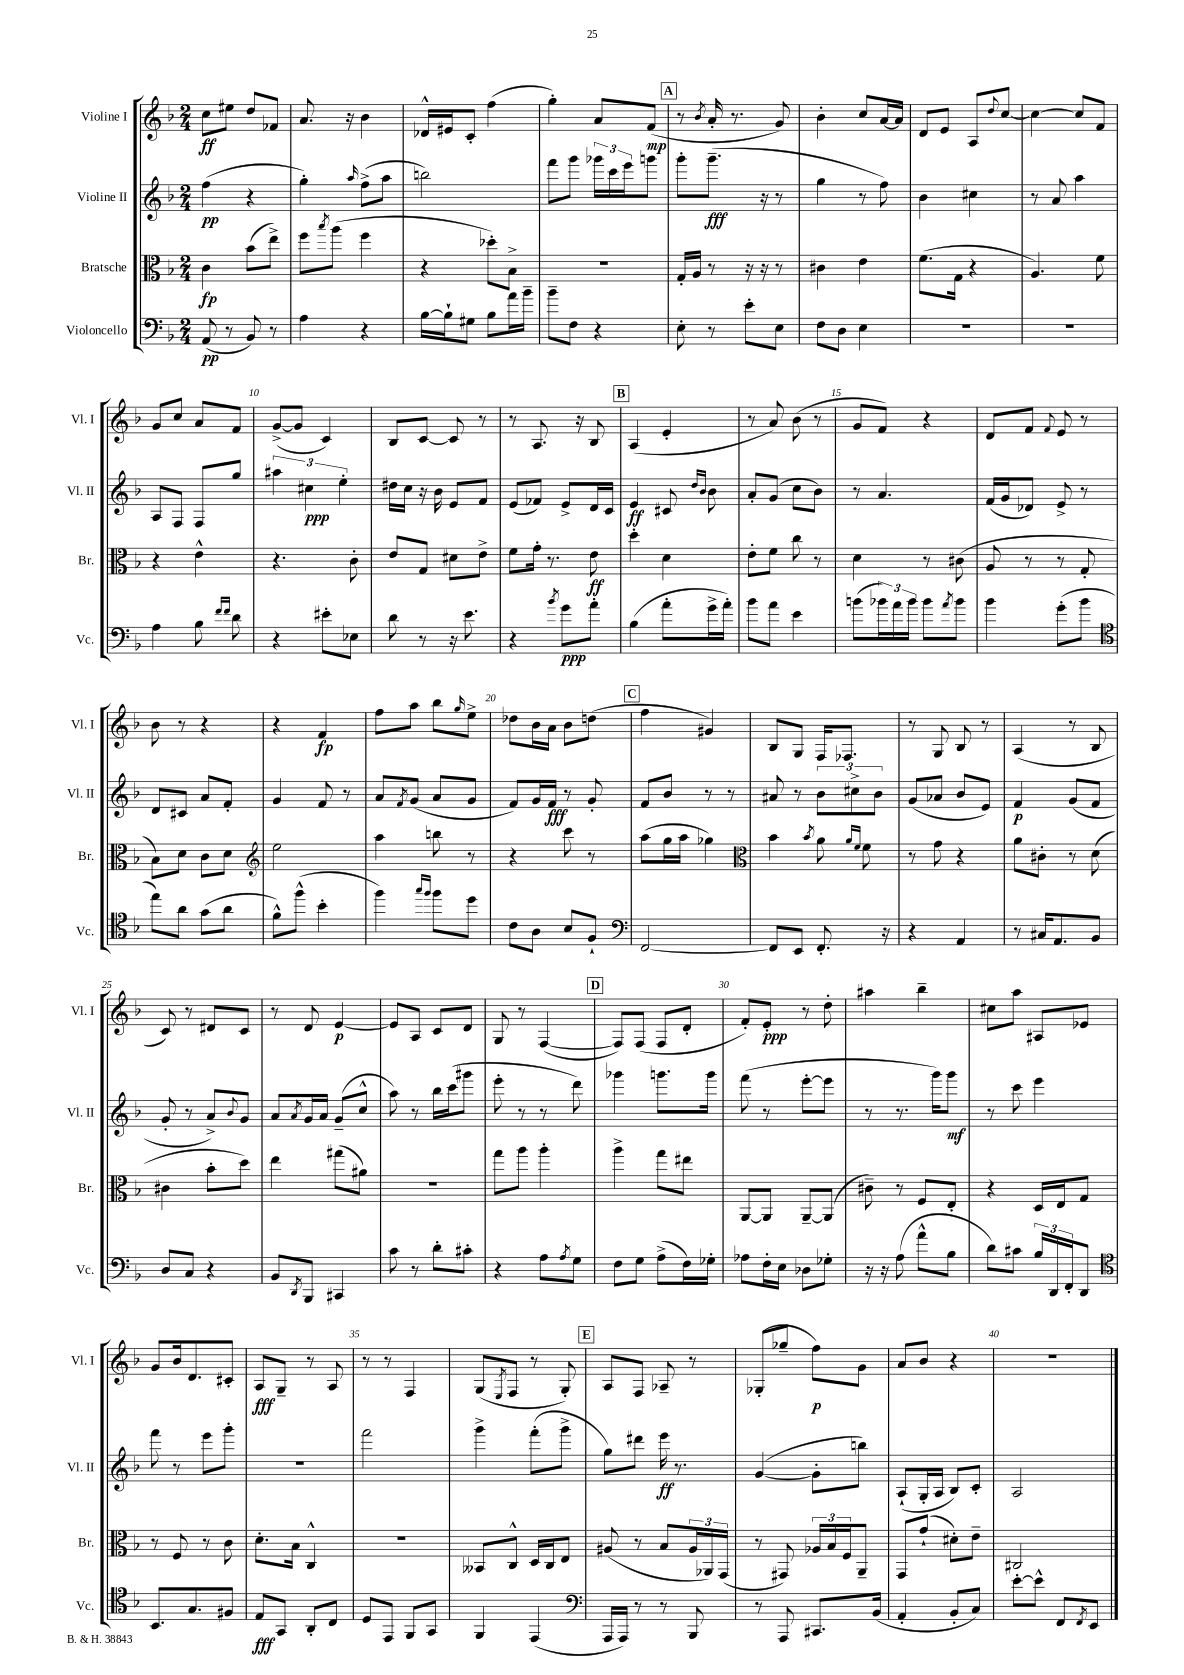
<<
\new StaffGroup <<
\new Staff = "s0" \with { instrumentName = "Violine I" shortInstrumentName = "Vl. I" } {
    \clef treble \key f \major \numericTimeSignature \time 2/4
    c''8\ff eis''8 d''8 fes'8 |
    a'8. r16 bes'4 |
    des'16-^ eis'16 c'8-. f''4( |
    g''4-.) a'8 f'8\mp( |
    \mark \markup { \box "A" } r8 \acciaccatura { bes'8 } a'16-. r8. g'8) |
    bes'4-. c''8 a'16~ a'16 |
    d'8 e'8 a8 \appoggiatura { d''8 } c''8~ |
    c''4~ c''8 f'8 |
    g'8 c''8 a'8 f'8 |
    g'8~->( g'8 c'4) |
    bes8 c'8~ c'8 r8 |
    r8 a8. r16 bes8 |
    \mark \markup { \box "B" } a4( e'4-. |
    r8 a'8) bes'8( r8 |
    g'8 f'8) r4 |
    d'8 f'8 \appoggiatura { f'8 } e'8 r8 |
    bes'8 r8 r4 |
    r4 f'4\fp |
    f''8 a''8 bes''8 \grace { g''16 } e''8-> |
    des''8 bes'16 a'16 bes'8 d''8( |
    \mark \markup { \box "C" } f''4 gis'4) |
    bes8 g8 f16 fes8. |
    r8 g8 bes8 r8 |
    a4( r8 bes8 |
    c'8) r8 dis'8 c'8 |
    r8 d'8 e'4~\p |
    e'8 a8 c'8 d'8 |
    g8 r8 f4~( |
    \mark \markup { \box "D" } f8) f8( f8 d'8-. |
    f'8-.) e'8-.\ppp r8 d''8-. |
    ais''4 bes''4-- |
    cis''8 a''8 ais8 ees'8 |
    g'8 bes'16 d'8. cis'8-. |
    a8\fff g8-- r8 a8 |
    r8 r8 f4 |
    g8( \acciaccatura { e8 } f8 r8 g8-.) |
    \mark \markup { \box "E" } a8 f8 aes8-- r8 |
    ges8-.( ges''8-- f''8\p) g'8 |
    a'8 bes'8 r4 |
    R2 \bar "|." |
}
\new Staff = "s1" \with { instrumentName = "Violine II" shortInstrumentName = "Vl. II" } {
    \clef treble \key f \major \numericTimeSignature \time 2/4
    f''4\pp( r4 |
    g''4-.) \grace { a''16 } f''8->( a''8 |
    b''2) |
    f'''8 g'''8 \tuplet 3/2 { ges'''16 c'''16 e'''16 } g'''8 |
    \mark \markup { \box "A" } g'''8-. g'''8.--\fff( r16 r8 |
    g''4 r8 f''8) |
    bes'4 cis''4 |
    r8 a'8 a''4 |
    a8 f8 f8 g''8 |
    \tuplet 3/2 { ais''4 cis''4\ppp e''4-. } |
    dis''16 c''16 r16 bes'16 e'8 f'8 |
    e'8( fes'8) e'8-> d'16 c'16 |
    \mark \markup { \box "B" } e'4\ff cis'8 \grace { d''16 bes'16 } bes'8 |
    a'8-. g'8( c''8 bes'8) |
    r8 a'4. |
    f'16( g'16 des'8) e'8-> r8 |
    d'8 cis'8 a'8 f'8-. |
    g'4 f'8 r8 |
    a'8 \acciaccatura { f'8 } g'8( a'8 g'8 |
    f'8) g'16 f'16\fff r8 g'8-. |
    \mark \markup { \box "C" } f'8 bes'8 r8 r8 |
    ais'8 r8 \tuplet 3/2 { bes'8 cis''8-> bes'8 } |
    g'8( aes'8 bes'8 e'8) |
    f'4\p g'8( f'8 |
    g'8-. r8 a'8->) \appoggiatura { bes'8 } g'8 |
    a'8 \acciaccatura { a'8 } g'16 a'16 g'8--( c''8-^ |
    a''8) r8 bes''16 c'''16( gis'''8 |
    e'''8-. r8 r8 d'''8) |
    \mark \markup { \box "D" } ges'''4 g'''8. g'''16 |
    f'''8( r8 e'''8~-. e'''8 |
    r8 r8. g'''16) g'''8\mf |
    r8 c'''8 e'''4 |
    f'''8 r8 e'''8 g'''8-. |
    R2 |
    f'''2 |
    g'''4-> f'''8-.( g'''8-> |
    \mark \markup { \box "E" } g''8) dis'''8 e'''16\ff r8. |
    g'4~( g'8-. b''8) |
    a8-!( g16-. a16 bes8) c'8-. |
    a2 \bar "|." |
}
\new Staff = "s2" \with { instrumentName = "Bratsche" shortInstrumentName = "Br." } {
    \clef alto \key f \major \numericTimeSignature \time 2/4
    c'4\fp bes'8( e''8->) |
    f''8 \acciaccatura { bes''8 } a''8( f''4 |
    r4 des''8-.) bes8-> |
    R2 |
    \mark \markup { \box "A" } g16-. a16 r8 r16 r16 r8 |
    cis'4 e'4 |
    f'8.( g16 r4 |
    a4.) f'8 |
    r4 e'4-^ |
    r4. c'8-. |
    e'8 g8 dis'8 e'8-> |
    f'8 g'16-. r8. e'8\ff |
    \mark \markup { \box "B" } d''4-. d'4 |
    e'8-. f'8 c''8 r8 |
    d'4 r8 cis'8( |
    a8 r8 r8 g8-. |
    bes8) d'8 c'8 d'8 |
    \clef treble e''2 |
    a''4 b''8 r8 |
    r4 c'''8 r8 |
    \mark \markup { \box "C" } a''8( g''16 a''16 ges''4) |
    \clef alto bes'4 \acciaccatura { bes'8 } a'8 \grace { a'16 f'16 } f'8 |
    r8 g'8 r4 |
    a'8 cis'8-. r8 d'8( |
    cis'4 bes'8-. d''8) |
    e''4 gis''8( ais'8) |
    R2 |
    g''8 a''8 a''4-. |
    \mark \markup { \box "D" } a''4-> g''8 eis''8 |
    a,8~ a,8 a,8~-- a,8( |
    cis'8--) r8 f8 e8-. |
    r4 d16 e16 g8 |
    r8 f8 r8 c'8 |
    d'8.-. bes16 c4-^ |
    r2 |
    beses,8 c8-^ d16 c16 e8 |
    \mark \markup { \box "E" } ais8( r8 bes8 \tuplet 3/2 { ais16 aes,16) g,16( } |
    r8 gis,8) \tuplet 3/2 { aes16 bes16 f16 } a,8-- |
    g,8 g'8-!( dis'8-.) e'8-- |
    cis2 \bar "|." |
}
\new Staff = "s3" \with { instrumentName = "Violoncello" shortInstrumentName = "Vc." } {
    \clef bass \key f \major \numericTimeSignature \time 2/4
    a,8\pp( r8 bes,8) r8 |
    a4 r4 |
    bes16~ bes16-! gis8 bes8 a'16 bes'16-- |
    bes'8-- f8 r4 |
    \mark \markup { \box "A" } e8-. r8 e'8-. e8 |
    f8 d8 e4 |
    R2 |
    R2 |
    a4 bes8 \grace { f'16 f'16 } d'8 |
    r4 eis'8-. ees8 |
    d'8 r8 r16 e'8. |
    r4 \acciaccatura { bes'8 } g'8\ppp a'8-. |
    \mark \markup { \box "B" } bes4( a'8-. g'16-> a'16-.) |
    bes'8 a'8 e'4 |
    b'8( \tuplet 3/2 { bes'16) a'16 bes'16 } bes'8 \acciaccatura { a'8 } bes'8 |
    bes'4 g'8-.( bes'8 |
    \clef tenor e''8) a'8 g'8( a'8 |
    f'8-^) f''8-^( bes'4-. |
    f''4) \grace { g''16 f''16 } f''8 d''8 |
    c'8 a8 bes8 f8-! |
    \mark \markup { \box "C" } \clef bass f,2~ |
    f,8 e,8 f,8.-. r16 |
    r4 a,4 |
    r8 cis16 a,8. bes,8 |
    d8 c8 r4 |
    bes,8 \acciaccatura { d,8 } bes,,8 cis,4 |
    c'8 r8 d'8-. cis'8-. |
    r4 a8 \acciaccatura { a8 } g8 |
    \mark \markup { \box "D" } f8 g8 a8->( f16) ges16-. |
    aes8 f16-. e16 des8 ges8-. |
    r16 r16 a8( a'8-^ bes8 |
    d'8) cis'8 \tuplet 3/2 { bes16 d,16 f,16-. } d,8 |
    \clef tenor bes,8. g8. fis8 |
    e8\fff g,8 a,8-. c8 |
    d8 e,8 f,8 g,8 |
    f,4 e,4( |
    \mark \markup { \box "E" } \clef bass a,,16 a,,16) r8 r8 bes,,8 |
    r8 a,,8 cis,8. bes,16( |
    a,4-. bes,8-. c8) |
    e'8~-. e'8-^ f,8 \acciaccatura { f,8 } e,8 \bar "|." |
}
>>
>>
\layout { \context { \Score \override BarNumber.break-visibility = ##(#f #t #t) barNumberVisibility = #(every-nth-bar-number-visible 5) } }
